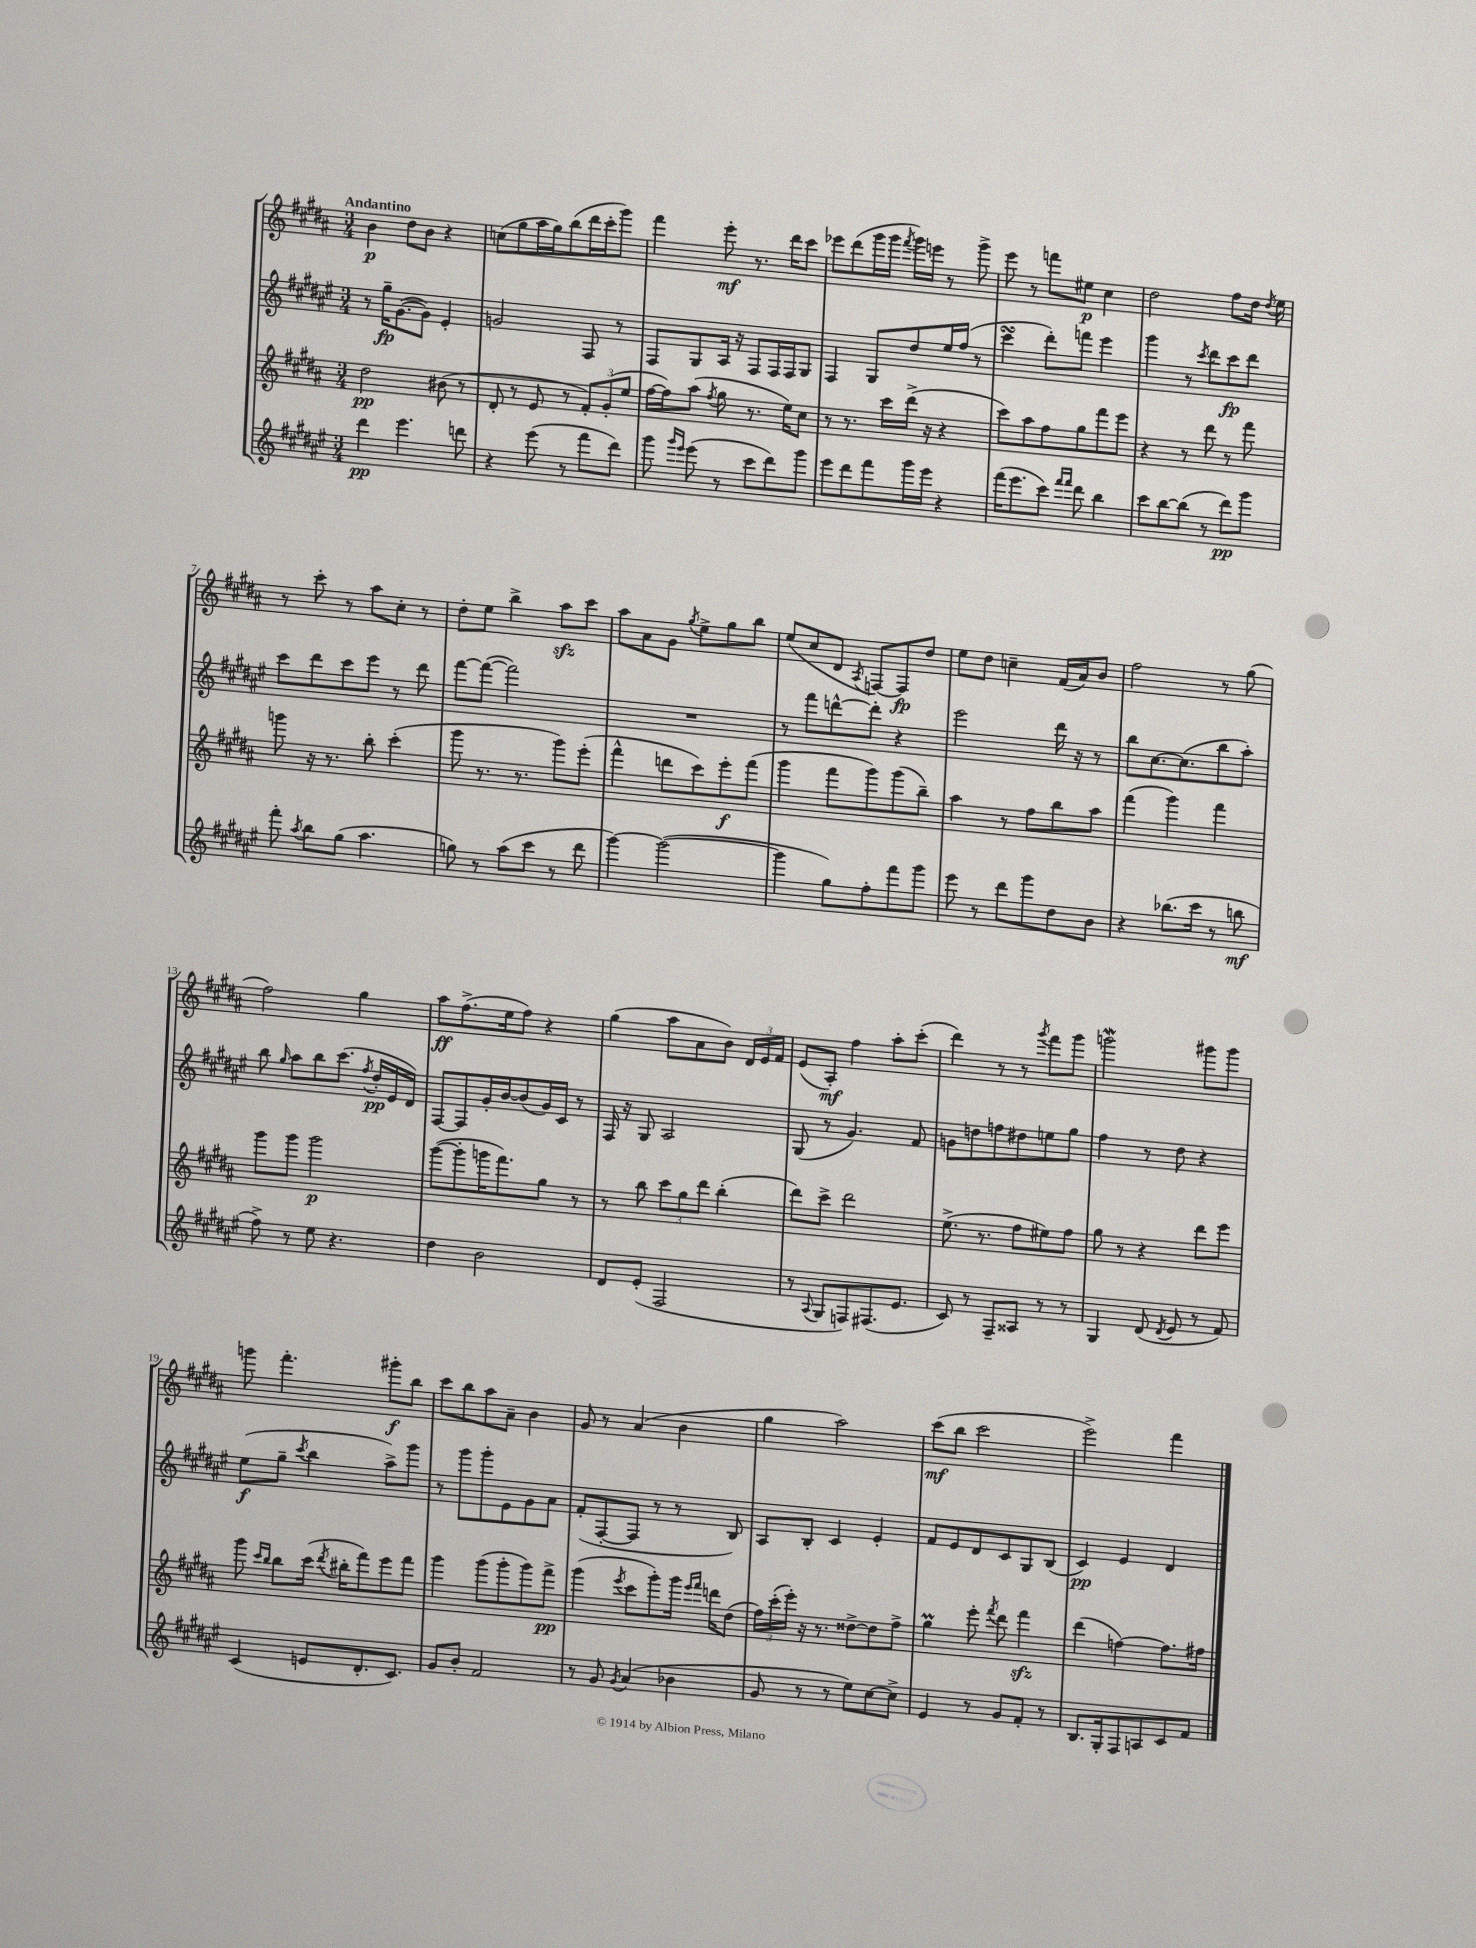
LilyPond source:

<<
\new StaffGroup <<
\new Staff = "s0" {
    \clef treble \key b \major \numericTimeSignature \time 3/4 \tempo "Andantino"
    \autoBeamOff b'4\p dis''8[ b'8] r4 |
    c''8[( gis''8 ais''16 gis''16) b''8( dis'''16 cis'''16-. gis'''8]) |
    fis'''4 e'''8-.\mf r8. dis'''16[ cis'''8] |
    ees'''8[ dis'''8( gis'''16 gis'''16] \acciaccatura { fis'''8 } gis'''16[) e'''16] r8 gis'''8-> |
    e'''8 r8 f'''8[ eis''8]\p cis''4 |
    dis''2 fis''8[ dis''16] \acciaccatura { dis''8 } e''16 |
    r8 cis'''8-. r8 ais''8[ cis''8]-. r8 |
    dis''8[-. e''8] b''4-> ais''8[\sfz cis'''8] |
    ais''8[ ais'8 gis'8] \acciaccatura { gis''8 } e''8[-> gis''8 b''8] |
    e''8[( cis''8 dis'8] \acciaccatura { ais8 } f8[~) f8\fp dis''8] |
    e''8[ dis''8] c''4-- fis'16[( ais'16) b'8] |
    fis''2 r8 gis''8( |
    fis''2) gis''4 |
    ais''8[\ff fis''8.->( e''16 fis''8]) r4 |
    gis''4( ais''8[ ais'8 b'8]) \tuplet 3/2 { dis'16[ e'16 fis'16] } |
    e'8[( ais8]-.\mf) fis''4 ais''8[-. cis'''8]-.( |
    dis'''4) r8 r8 \acciaccatura { gis'''8 } fis'''8[ gis'''8] |
    g'''2\mordent gis'''8[ gis'''8] |
    g'''8 fis'''4.-. gis'''8[-.\f b''8] |
    cis'''8[ b''8 ais''8 ais'8]-- b'4 |
    gis'8 r8 ais'4( b'4 |
    gis''4 ais''2) |
    cis'''8[\mf( b''8] cis'''2 |
    e'''2->) fis'''4 \bar "|." |
}
\new Staff = "s1" {
    \clef treble \key fis \major \numericTimeSignature \time 3/4
    \autoBeamOff r8 gis''16[--\fp gis'8.~( gis'8]) eis'4-. |
    g'2 fis8 r8 |
    fis8[ gis8 ais16] r16 fis8[ fis16 fis16 gis8] |
    fis4 gis8[ dis''8 eis''16 fis''16]( r8 |
    cis'''4\turn dis'''8[-.) f'''8] eis'''4 |
    gis'''4 r8 \acciaccatura { cis'''8 } dis'''8[ cis'''8\fp dis'''8] |
    cis'''8[ dis'''8 cis'''8 eis'''8] r8 dis'''8 |
    fis'''8[~ fis'''8]~( fis'''2) |
    R2. |
    r8 fis'''8[ d'''8~-^ d'''8]-. r4 |
    eis'''2 dis'''16 r16 r8 |
    b''8[ cis''8.~ cis''8.( b''8 ais''8]-.) |
    b''8 \grace { gis''16 } ais''8[ b''8 cis'''8.]( \acciaccatura { fis''8 } dis''16[-.\pp eis'16 dis'16]) |
    fis8[~ fis8 gis'16-. b'16~ b'8( gis'16) cis'16] r8 |
    fis16 r16 gis8 ais2 |
    gis8( r8 gis'4.) fis'8 |
    g'8[ d''8 f''8 dis''8 e''8 gis''8] |
    fis''4 r8 dis''8 r4 |
    eis''8[\f( gis''8]-- \acciaccatura { cis'''8 } b''4 ais''8[->) gis'''8] |
    r8 gis'''8[ gis'''8-. eis'8 gis'8 ais'8] |
    fis'8[-.( fis8~-. fis8] r8 r8 b8) |
    ais8[ b8]-. cis'4 eis'4-. |
    fis'8[ eis'8 dis'8 cis'8 gis8 b8]( |
    cis'4\pp) eis'4 dis'4 \bar "|." |
}
\new Staff = "s2" {
    \clef treble \key b \major \numericTimeSignature \time 3/4
    \autoBeamOff dis''2\pp bis'8( r8 |
    dis'8-. r8 e'8 r8 \tuplet 3/2 { fis'8[-.) gis'8-.( e''8] } |
    fis''16[~ fis''16) ais''8]( \acciaccatura { fis''8 } gis''8 r8. e''16[) cis''8] |
    r8 r8. cis'''16[ dis'''16]->( r16 r4 |
    cis'''8[) ais''8 fis''8 gis''8 fis'''8 e'''8] |
    r4 r8 dis'''8 r8 fis'''8 |
    g'''8 r16 r8. b''8-. cis'''4-.( |
    gis'''8 r8. r8. gis'''8[) e'''8]-.( |
    fis'''4-^ d'''8[ cis'''8) e'''8-.\f fis'''8]( |
    gis'''4 fis'''8[ gis'''8) gis'''8( b''8]--) |
    ais''4 r8 fis''8[ b''8 ais''8] |
    fis'''4( gis'''4) fis'''4 |
    gis'''8[ gis'''8] gis'''2\p |
    gis'''8[~( gis'''8-. g'''16 fis'''8.) gis''8] r8 |
    r8 b''8 \tuplet 3/2 { cis'''8[ gis''8 dis'''8] } b''4-.( |
    dis'''8[) cis'''8]-> dis'''2 |
    e''8.->( r8. fis''8[ eis''8) fis''8] |
    gis''8 r8 r4 dis'''8[ e'''8] |
    gis'''8 \grace { cis'''16[ b''16] } b''8[ cis'''16]( \acciaccatura { dis'''8 } bis''16[-. fis'''8) e'''8 fis'''8] |
    gis'''4 gis'''8[( gis'''8-. gis'''8) fis'''8]->\pp |
    gis'''4( \acciaccatura { e'''8 } cis'''8[ gis'''8-.) gis'''16] \grace { e'''16[ fis'''16] } d'''16[ dis''8]( |
    \tuplet 3/2 { fis''16[) cis'''16-.( e'''16]-.) } r16 r8. disis''8[~-> disis''8 fis''8]-> |
    gis''4\prall e'''8-. \acciaccatura { fis'''8 } dis'''8 fis'''4\sfz |
    dis'''4( f''4~) f''8.[ fis''16] \bar "|." |
}
\new Staff = "s3" {
    \clef treble \key fis \major \numericTimeSignature \time 3/4
    \autoBeamOff dis'''4\pp eis'''4. d'''8 |
    r4 eis'''8( r8 fis'''8[ dis'''8]) |
    gis'''8 \grace { gis'''16[ eis'''16] } eis'''8( r8 cis'''8[ dis'''8) gis'''8] |
    eis'''8[ dis'''8 fis'''8 gis'''16 eis'''16] r4 |
    fis'''16[( eis'''8. cis'''8]) \grace { fis'''16[ fis'''16] } dis'''8 b''4 |
    cis'''8[ b''8~ b''8]( r8 dis'''8[\pp) gis'''8] |
    fis'''8-. \acciaccatura { ais''8 } b''8[ gis''8]( ais''4. |
    g''8) r8 ais''8[( cis'''8] r8 dis'''8 |
    gis'''4~) gis'''2~( |
    gis'''4 gis''8[) fis''8-. fis'''8 gis'''8] |
    eis'''8 r8 dis'''8[ gis'''8 dis''8 b'8] |
    r4 bes''8.[( cis'''16] r8 b''8\mf |
    fis''8->) r8 eis''8 r4. |
    dis''4 b'2 |
    dis'8[ eis'8]-.( fis2 |
    r8 \appoggiatura { ais8 } gis8[ f8) fis8.( eis'8.] |
    cis'8) r8 fis8[-- aisis8] r8 r8 |
    gis4 dis'8( \acciaccatura { dis'8 } eis'8 r8 fis'8) |
    cis'4( e'8[ dis'8.-. cis'8.]) |
    gis'8[ b'8]-. fis'2 |
    r8 gis'8 \acciaccatura { gis'8 } ais'4( bes'4 |
    gis'8 r8 r8 eis''8[) cis''8~ cis''8]-> |
    eis'4 r8 gis'8[ fis'8]-. r8 |
    b8.[ gis16-. fis8 a8 cis'8 fis'8] \bar "|." |
}
>>
>>
